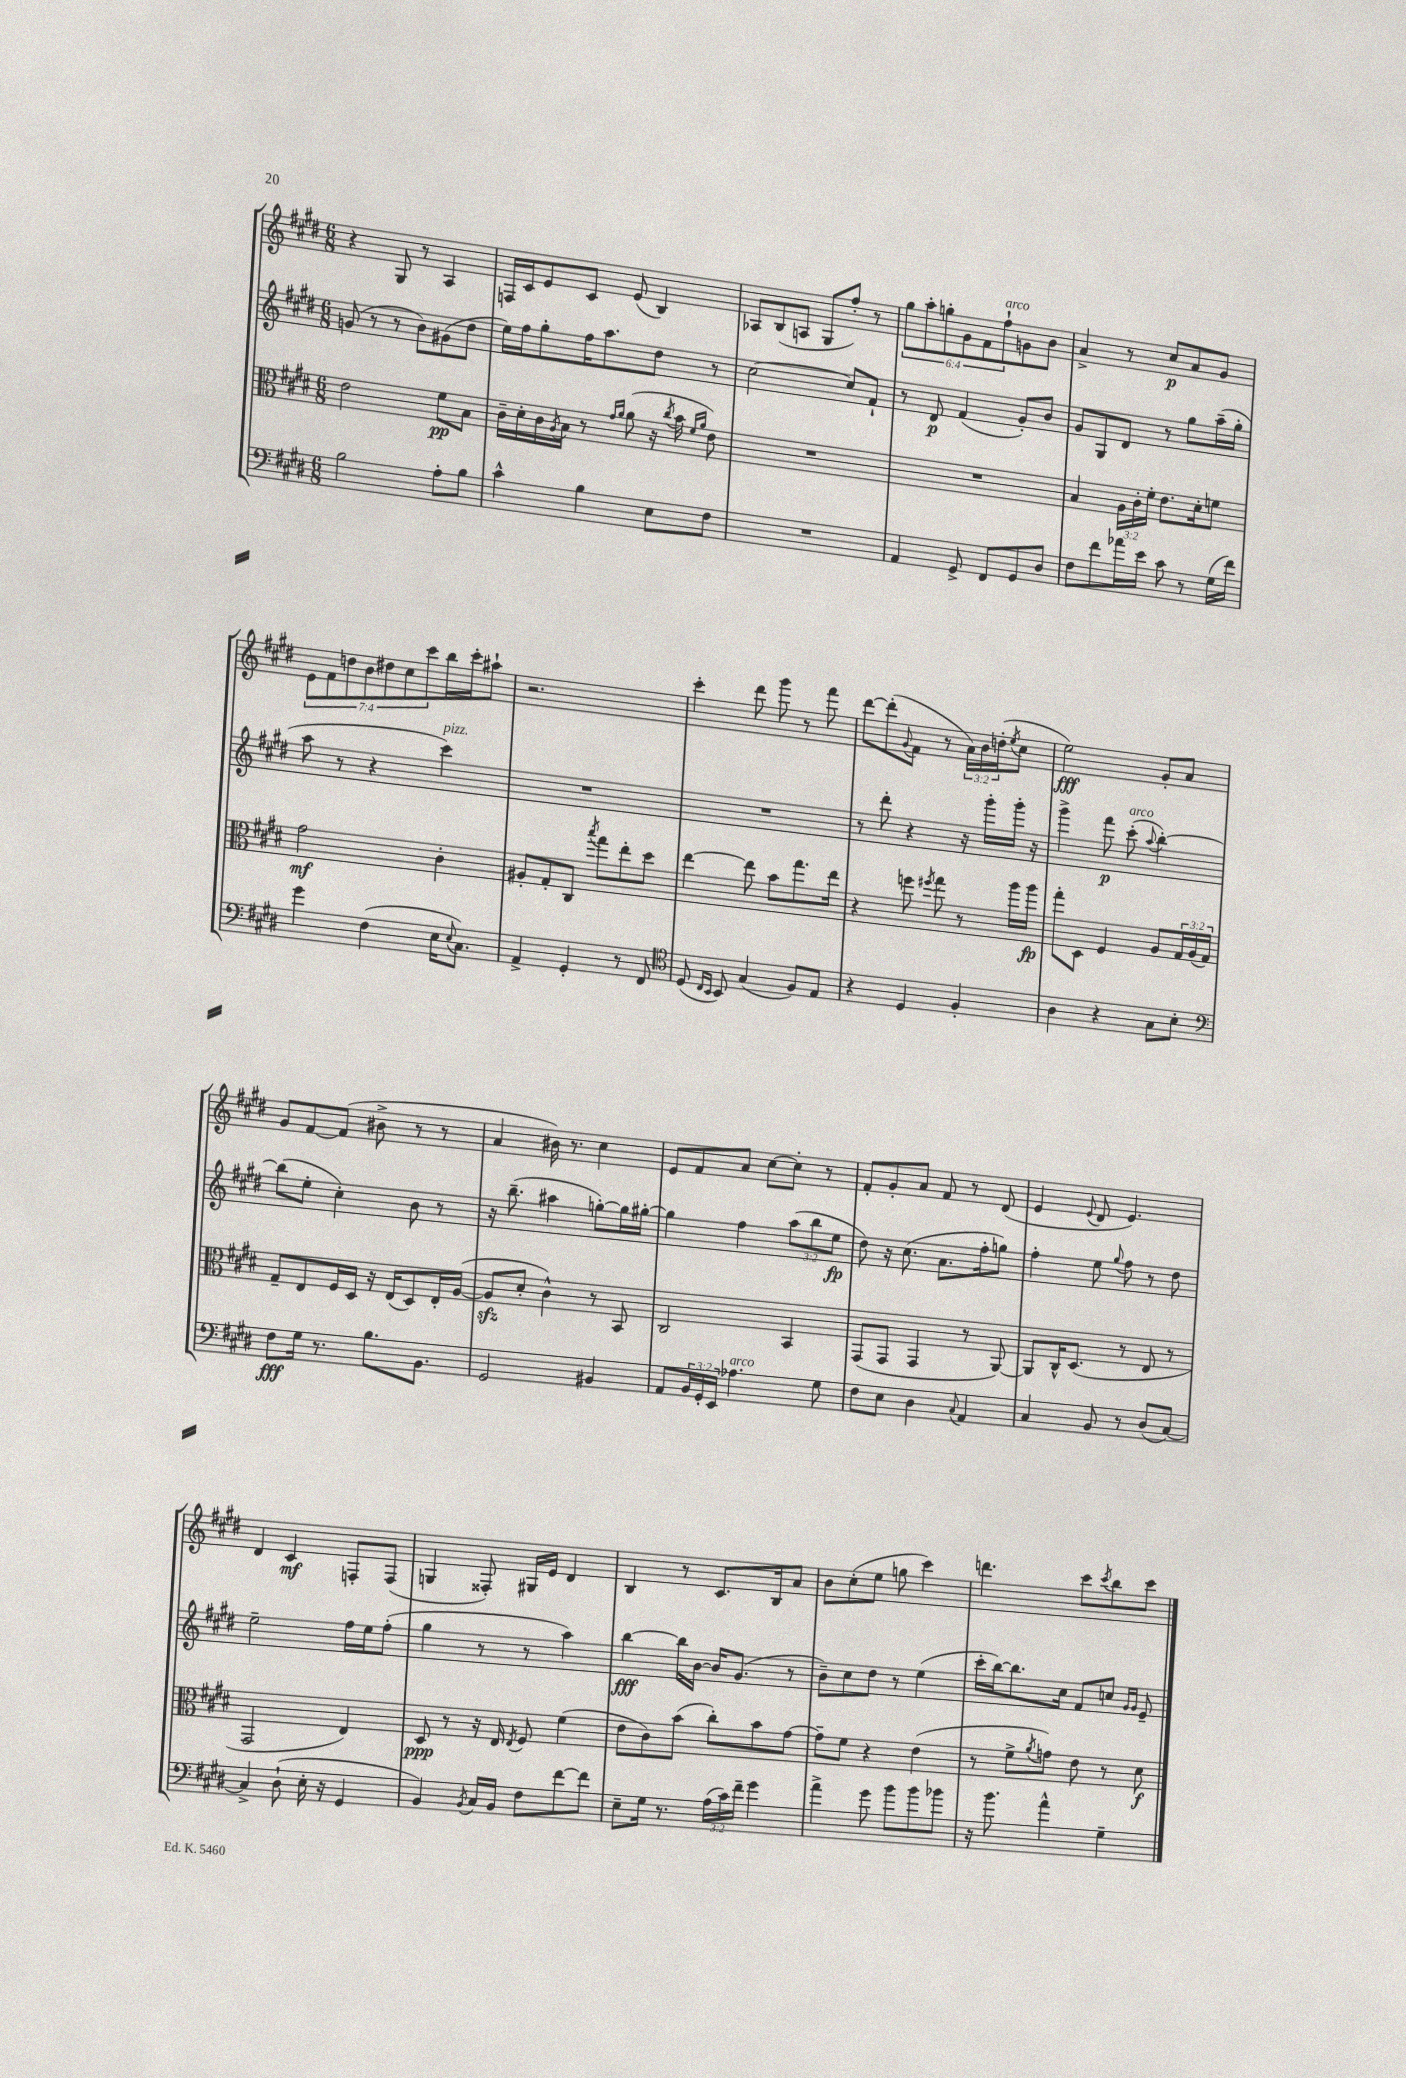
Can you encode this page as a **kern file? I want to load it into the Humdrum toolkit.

**kern	**kern	**kern	**kern
*staff4	*staff3	*staff2	*staff1
*clefF4	*clefC3	*clefG2	*clefG2
*k[f#c#g#d#]	*k[f#c#g#d#]	*k[f#c#g#d#]	*k[f#c#g#d#]
*M6/8	*M6/8	*M6/8	*M6/8
2B	2e	(8g	4r
.	.	8r	.
.	.	8r	8G#
.	.	8b)	8r
8A'	8f#	(8g#	4A
8B	8B	8dd#	.
=	=	=	=
4c#^^	16c#~	16ee)	16F
.	16d#'	16ff#	16c#
.	16c#	8gg#'	8e
.	8qA	.	.
.	16B	.	.
4B	8r	16ff#	8c#
.	.	8.aa	.
.	16qqg#	.	.
.	16qqa	.	.
.	(8a	.	(8e
8E	16r	8dd#	4B)
.	8qcc#	.	.
.	16b	.	.
.	16qqf#	.	.
.	16qqa	.	.
8F#	8e)	8r	.
=	=	=	=
2.r	2.r	[2cc#	8A-
.	.	.	(8B
.	.	.	8A
.	.	.	8G#
.	.	8cc#]	8ff#')
.	.	8f#`	8r
=	=	=	=
4AA	2.r	8r	12gg#
.	.	.	12aa'
.	.	8d#	.
.	.	.	12gg'
8GG#^	.	(4f#	12g#
.	.	.	12f#
8FF#	.	.	.
.	.	.	12ff#`
8GG#	.	8g#')	8g
8D#	.	8b	8b
=	=	=	=
8F#	4B	8g#	4a^
8f#	.	8G#	.
16a-	24A	8d#	8r
.	24c#'	.	.
16e	.	.	.
.	24f#'	.	.
8c#	8.e	8r	8cc#
8r	.	8gg#	8a
.	16d#'	.	.
(16G#	8f	(16aa~	8g#
16f#)	.	16gg#'	.
=	=	=	=
4g#	2g#	8aa	14e
.	.	.	14f#
.	.	8r	.
.	.	.	14dd
.	.	.	14b
(4F#	.	4r	.
.	.	.	14dd#
.	.	.	14cc#
.	.	.	14ccc#
16E	4c#'	4ccc#)	16bb
8qqE	.	.	.
8.C#)	.	.	16ccc#'
.	.	.	8aa#`
=	=	=	=
4AA^	8A#'	2.r	2.r
.	8G#'	.	.
4GG#'	8C#	.	.
.	8qbb	.	.
.	8gg#	.	.
8r	8ee'	.	.
8FF#	8dd#	.	.
=	=	=	=
*clefC4	*	*	*
(8D#	[4ee	2.r	4ccc#'
16qqC#	.	.	.
16qqBB	.	.	.
8BB)	.	.	.
(4G#	8ee]	.	8ddd#
.	8b	.	8ggg#
8F#)	8.gg#	.	8r
8E	.	.	8fff#
.	16ee	.	.
=	=	=	=
4r	4r	8r	[8ddd#
.	.	8ddd#'	(8ddd#']
.	.	.	8qqg#
4D#	8ff	4r	8f#
.	8qff#	.	.
.	8gg#	.	8r
4F#'	8r	16r	24a)
.	.	.	24b
.	.	16ggg#'	.
.	.	.	(24dd'
.	.	.	8qee
.	16aa	16ggg#'	8cc#
.	16aa	16r	.
=	=	=	=
4A	8gg#'	4ggg#^	2ee)
.	8D#	.	.
4r	4F#	8fff#	.
.	.	(8ccc#'	.
.	.	8qqaa	.
8G#	8A	[4bb')	8g#'
8B'	24G#	.	8a
.	(24A	.	.
.	24G#)	.	.
=	=	=	=
*clefF4	*	*	*
8F#	8G#~	(8bb]	8g#
16G#	8E	8ee'	[8f#
8.r	.	.	.
.	16F#	4cc#')	(8f#]
.	16D#	.	.
8.B	16r	.	8b#^
.	(16E	.	.
.	8D#)	8b	8r
8.BB	.	.	.
.	16E'	8r	8r
.	([16A	.	.
=	=	=	=
2GG#	8A]	16r	4a
.	.	(8.bb~	.
.	8d#'	.	.
.	4c#^^)	4aa#	16b#)
.	.	.	8.r
4BB#	8r	[8gg')	4cc#
.	8BB	16gg]	.
.	.	[16gg#'	.
=	=	=	=
8AA	2C#	4gg#]	8e
24BB	.	.	8f#
24GG#'	.	.	.
24EE	.	.	.
4.A-	.	4ff#	8a
.	.	.	[8cc#
.	4BB	(12aa	8cc#']
.	.	12bb	.
8G#	.	.	8r
.	.	12ee	.
=	=	=	=
8F#	(8GG#	8dd#)	8f#'
8E	8GG#	16r	8g#'
.	.	(8.cc#	.
4D#	4GG#	.	8a
.	.	8.a	8f#
8qqC#	.	.	.
4AA	8r	.	8r
.	.	16ff#'	.
.	[8AA)	8gg)	(8d#
=	=	=	=
4C#	8AA]	4ff#'	4e
.	16C#^^	.	.
.	(8.D#	.	.
.	.	.	8qqe
8BB	.	8ee	8d#
.	.	8qqgg#	.
8r	8r	8ff#	4.e)
(8D#	8E	8r	.
[8C#)	8r	8dd#	.
=	=	=	=
4C#^]	2GG#	2ee~	4d#
(8D#`	.	.	4c#
16E'	.	.	.
16r	.	.	.
4GG#	4E)	16ff#	8F'
.	.	16ee	.
.	.	(8ff#'	(8F
=	=	=	=
4BB)	8D#	4gg#	4G
.	8r	.	.
8qBB	.	.	.
16C#	16r	8r	8F##')
16BB	16E	.	.
.	8qE	.	.
8F#	8F#	8r	16G#
.	.	.	16e
[8f#	(4f#	4aa)	4d#
8f#]	.	.	.
=	=	=	=
8E~	8e	[4bb	4B
16G#	8c#)	.	.
8.r	.	.	.
.	(8b	16bb]	8r
.	.	[16b	.
(24A	8cc#')	16b]	8.c#
24c#)	.	.	.
.	.	(8.g#	.
24f#~	.	.	.
4g#	8b	.	.
.	.	.	16B
.	[8g#	8r	8a
=	=	=	=
4a^	8g#~]	8b~)	8b
.	8f#	8cc#	(8cc#'
8g#	4r	8dd#	8ee
8b	.	8r	8gg
8b	(4e	(4ee	4ccc#)
8b-	.	.	.
=	=	=	=
16r	8r	16ccc#'	4.ddd
8.b	.	[16bb)	.
.	8f#^	8.bb]	.
.	8qa	.	.
4a^^	8g)	.	.
.	.	16cc#	.
.	8e	8f#	8ccc#
.	.	.	8qccc#
4G#~	8r	8cc	8bb
.	.	16qqg#	.
.	.	16qqg#	.
.	8d#	8e~	8ccc#
==	==	==	==
*-	*-	*-	*-
